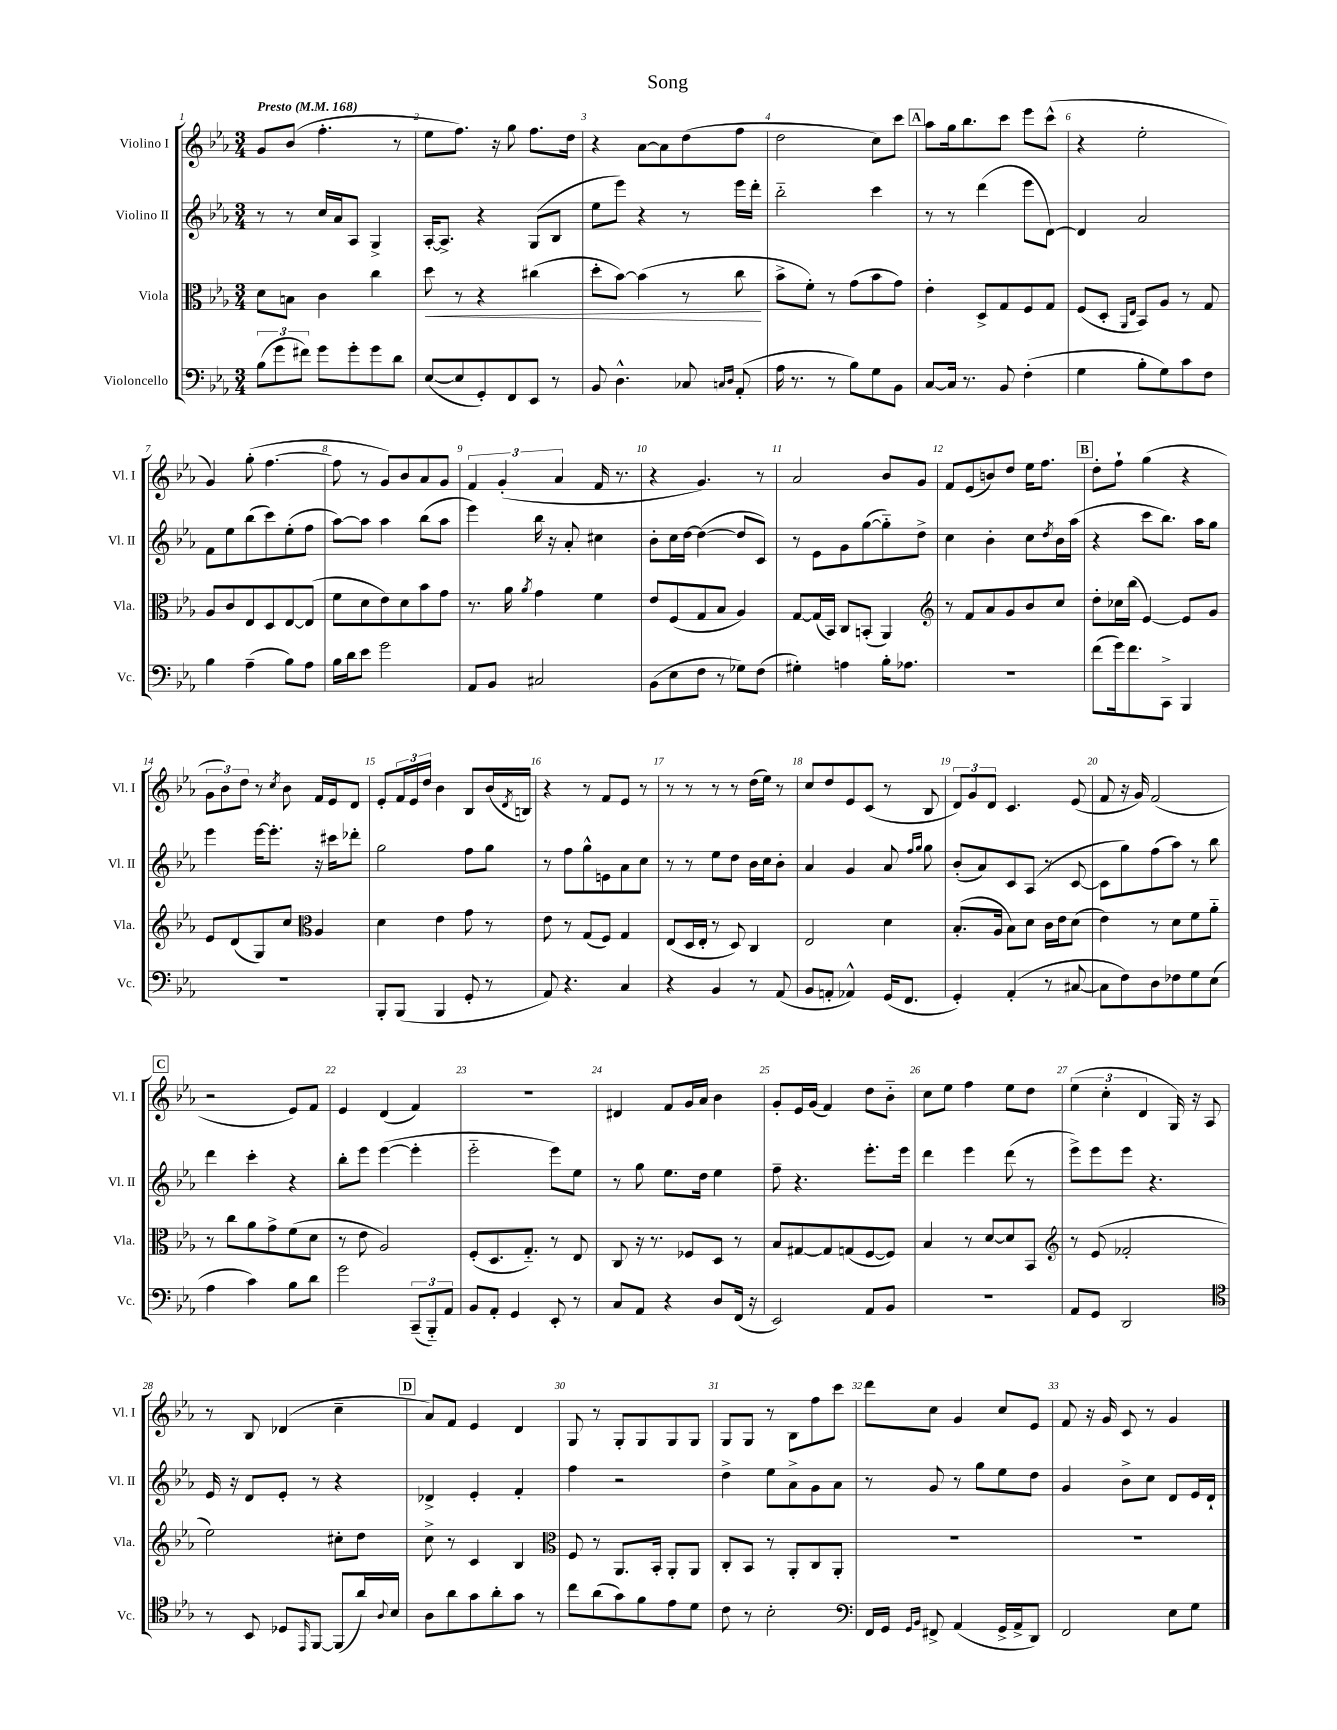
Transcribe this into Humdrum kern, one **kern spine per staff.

**kern	**kern	**kern	**kern
*staff4	*staff3	*staff2	*staff1
*clefF4	*clefC3	*clefG2	*clefG2
*k[b-e-a-]	*k[b-e-a-]	*k[b-e-a-]	*k[b-e-a-]
*M3/4	*M3/4	*M3/4	*M3/4
*MM168	*MM168	*MM168	*MM168
(12B-	8d	8r	8g
12g	.	.	.
.	8B	8r	(8b-
12f#)	.	.	.
8g	4c	16cc	4.ff'
.	.	16a-	.
8g'	.	8A-	.
8g	4cc	4G^	.
8d	.	.	8r
=	=	=	=
([8E-	8dd	[16A-'	8ee-
.	.	8.A-^]	.
8E-]	8r	.	8.ff)
8GG')	4r	4r	.
.	.	.	16r
8FF	.	.	8gg
8EE-	(4cc#	(8G	8.ff
8r	.	8B-	.
.	.	.	16dd
=	=	=	=
8BB-	8dd'	8ee-	4r
4.D^^	[8b-)	8eee-)	.
.	(4b-]	4r	[8a-
.	.	.	8a-]
8C-	8r	8r	(8dd
16qqC	.	.	.
16qqD	.	.	.
(8AA-'	8cc	16eee-	8ff
.	.	16ddd'	.
=	=	=	=
16A-	8b-^	2bb-'~	2dd
8.r	.	.	.
.	8f')	.	.
8r	8r	.	.
8B-)	(8g	.	.
8G	8b-	4ccc	8cc)
8BB-	8g)	.	8ccc
=	=	=	=
[8C	4e-'	8r	8aa-
16C]	.	8r	16gg
8.r	.	.	8.bb-
.	8D^	(4ddd	.
8BB-	8G	.	8ccc
(4F'	8F	8eee-	8eee-
.	8G	[8d)	(8ccc^^
=	=	=	=
4G	(8F	4d]	4r
.	8D'	.	.
.	16qqAA-	.	.
.	16qqE-	.	.
8B-'	8BB-)	2a-	2ee-'
8G)	8A-	.	.
8c	8r	.	.
8F	8G	.	.
=	=	=	=
4B-	8A-	8f	4g)
.	8c	8ee-	.
(4A-~	8E-	(8bb-	(8gg'
.	8D	8ccc)	[4.ff
8B-)	[8E-	(8ee-'	.
8A-	(8E-]	8ff	.
=	=	=	=
16B-	8f	[8aa-)	8ff]
16d	.	.	.
8e-	8d	8aa-]	8r
2g	8e-)	4aa-	8g)
.	8d	.	8b-
.	8b-	(8bb-	8a-
.	8g	8aa-	8g
=	=	=	=
8AA-	8.r	4eee-)	6f
8BB-	.	.	.
.	.	.	(6g'
.	16a-	.	.
.	8qa-	.	.
2C#	4g	16bb-	.
.	.	16r	.
.	.	.	6a-
.	.	8a-'	.
.	4f	4cc#	16f
.	.	.	8.r
=	=	=	=
(8BB-	8e-	8b-'	4r
8E-	(8F	16cc	.
.	.	[16dd	.
8F	8G	(4dd_	4.g)
8r	8B-	.	.
8G-)	4A-)	8dd]	.
(8F	.	8c)	8r
=	=	=	=
4G#')	[8G	8r	2a-
.	(16G]	8e-	.
.	16BB-)	.	.
4A	8C	8g	.
.	(8BB'	([8gg	.
16B-'	4AA-)	8gg'~])	8b-
8.A-	.	.	.
.	.	8dd^	8g
=	=	=	=
*	*clefG2	*	*
2.r	8r	4cc	8f
.	8f	.	(8e-
.	8a-	4b-'	8b)
.	8g	.	8dd
.	8b-	8cc	16ee-
.	.	.	8.ff
.	.	8qdd	.
.	8cc	16b-	.
.	.	(16aa-	.
=	=	=	=
(8f	8dd'	4r	8dd'
16g)	16cc-	.	8ff`
8.f	(16bb-	.	.
.	[4e-)	8ccc	(4gg
8CC^	.	8.bb-)	.
4BBB-	8e-]	.	4r
.	.	16aa-	.
.	8g	8gg	.
=	=	=	=
2.r	8e-	4eee-	12g
.	.	.	12b-)
.	(8d	.	.
.	.	.	12dd
.	8G)	[16eee-	8r
.	.	8.eee-']	.
.	.	.	8qcc
.	8cc	.	8b-
*	*clefC3	*	*
.	4A-	16r	16f
.	.	16ccc#	16e-
.	.	8ddd-'	8d
=	=	=	=
8BBB-'	4d	2gg	8e-'
(8BBB-	.	.	24f
.	.	.	24e-
.	.	.	24dd
4BBB-	4e-	.	4b-
8GG'	8g	8ff	8B-
8r	8r	8gg	(16b-
.	.	.	8qd
.	.	.	16B)
=	=	=	=
8AA-)	8e-	8r	4r
4.r	8r	8ff	.
.	(8G	8gg^^	8r
.	8F)	8e	8f
4C	4G	8a-	8e-
.	.	8cc	8r
=	=	=	=
4r	(8E-	8r	8r
.	16D	8r	8r
.	16E-'	.	.
4BB-	8r	8ee-	8r
.	8D)	8dd	8r
8r	4C	16b-	(16dd
.	.	16cc	16ee-)
(8AA-	.	8b-'	8r
=	=	=	=
8BB-	2E-	4a-	8cc
8AA'	.	.	8dd
4AA-^^)	.	4g	8e-
.	.	.	(8c
(16GG	4d	8a-	8r
8.FF	.	.	.
.	.	16qqff	.
.	.	16qqgg	.
.	.	8gg	8B-
=	=	=	=
4GG')	(8.B-'	(8b-'	12d)
.	.	.	12g
.	.	8a-)	.
.	.	.	12d
.	16A-	.	.
(4AA-'	8B-)	8c	4.c
.	8d	(8A-	.
8r	16c	8r	.
.	16e-	.	.
[8C#	(8d	[8c	(8e-
=	=	=	=
8C#]	4e-)	8c]	8f
8F)	.	8gg)	16r
.	.	.	16g)
8D	8r	(8ff	(2f
8F-	8d	8aa-)	.
8G	8f	8r	.
(8E-	8a-'~	8bb-	.
=	=	=	=
4A-	8r	4ddd	2r
.	8cc	.	.
4c)	8a-	4ccc'	.
.	8g^	.	.
8B-	(8f	4r	8e-)
8d	8d	.	8f
=	=	=	=
2g	8r	8bb-'	4e-
.	8e-	8eee-	.
.	2A-)	([4eee-	(4d
(12CC~	.	4eee-']	4f)
12BBB-'~)	.	.	.
12AA-	.	.	.
=	=	=	=
8BB-	(8F'	2eee-'~	2.r
8AA-'	8.D	.	.
4GG	.	.	.
.	8.G'~)	.	.
8EE-'	8r	8eee-)	.
8r	8E-	8ee-	.
=	=	=	=
8C	8C	8r	4d#
8AA-	16r	8gg	.
.	8.r	.	.
4r	.	8.ee-	8f
.	8F-	.	16g
.	.	16dd	16a-
8D	8D	4ee-	4b-
(16FF	8r	.	.
16r	.	.	.
=	=	=	=
2EE-)	8B-	8ff~	8g'
.	[8G#	4.r	16e-
.	.	.	(16g
.	8G#]	.	4f)
.	(8G	.	.
8AA-	[8F	8.eee-'	8dd
8BB-	8F])	.	8b-'~
.	.	16eee-	.
=	=	=	=
2.r	4B-	4ddd	8cc
.	.	.	8ee-
.	8r	4eee-	4ff
.	[8d	.	.
.	8d]	(8ddd	8ee-
.	8BB-	8r	8dd
=	=	=	=
*	*clefG2	*	*
8AA-	8r	8eee-^)	(6ee-
8GG	(8e-	8eee-	.
.	.	.	6cc'
2DD	2f-'	8eee-	.
.	.	.	6d
.	.	4.r	.
.	.	.	16G)
.	.	.	16r
.	.	.	8A-
=	=	=	=
*clefC4	*	*	*
8r	2ee-)	16e-	8r
.	.	16r	.
8BB-	.	8d	8B-
8D-	.	8e-'	(4d-
16qqEE-	.	.	.
[8FF	.	8r	.
(8FF]	8cc#'	4r	4cc~
16a-)	8dd	.	.
8qqA-	.	.	.
16B-	.	.	.
=	=	=	=
8A-	8cc^	4d-^	8a-)
8a-	8r	.	8f
8g	4c	4e-'	4e-
8a-'	.	.	.
8g	4B-	4f'	4d
8r	.	.	.
=	=	=	=
*	*clefC3	*	*
8cc	8F	4ff	8G
(8a-	8r	.	8r
8g)	8.AA-	2r	8G'
8f	.	.	8G
.	16BB-'	.	.
8e-	8AA-'	.	8G
8d	8AA-	.	8G
=	=	=	=
8c	8C'	4dd^	8G
8r	8BB-	.	8G
2B-'	8r	8ee-	8r
.	8AA-'	8a-^	8B-
.	8C	8g	8ff
.	8AA-'	8a-	8ccc
=	=	=	=
*clefF4	*	*	*
16FF	2.r	8r	8ddd
16GG	.	.	.
16qqGG	.	.	.
16qqBB-	.	.	.
8FF#^	.	8g	8cc
(4AA-	.	8r	4g
.	.	8gg	.
16GG^	.	8ee-	8cc
16AA-^	.	.	.
8DD)	.	8dd	8e-
=	=	=	=
2FF	2.r	4g	8f
.	.	.	16r
.	.	.	16g
.	.	8b-^	8c
.	.	8cc	8r
8E-	.	8d	4g
8G	.	16e-	.
.	.	16d`	.
==	==	==	==
*-	*-	*-	*-
